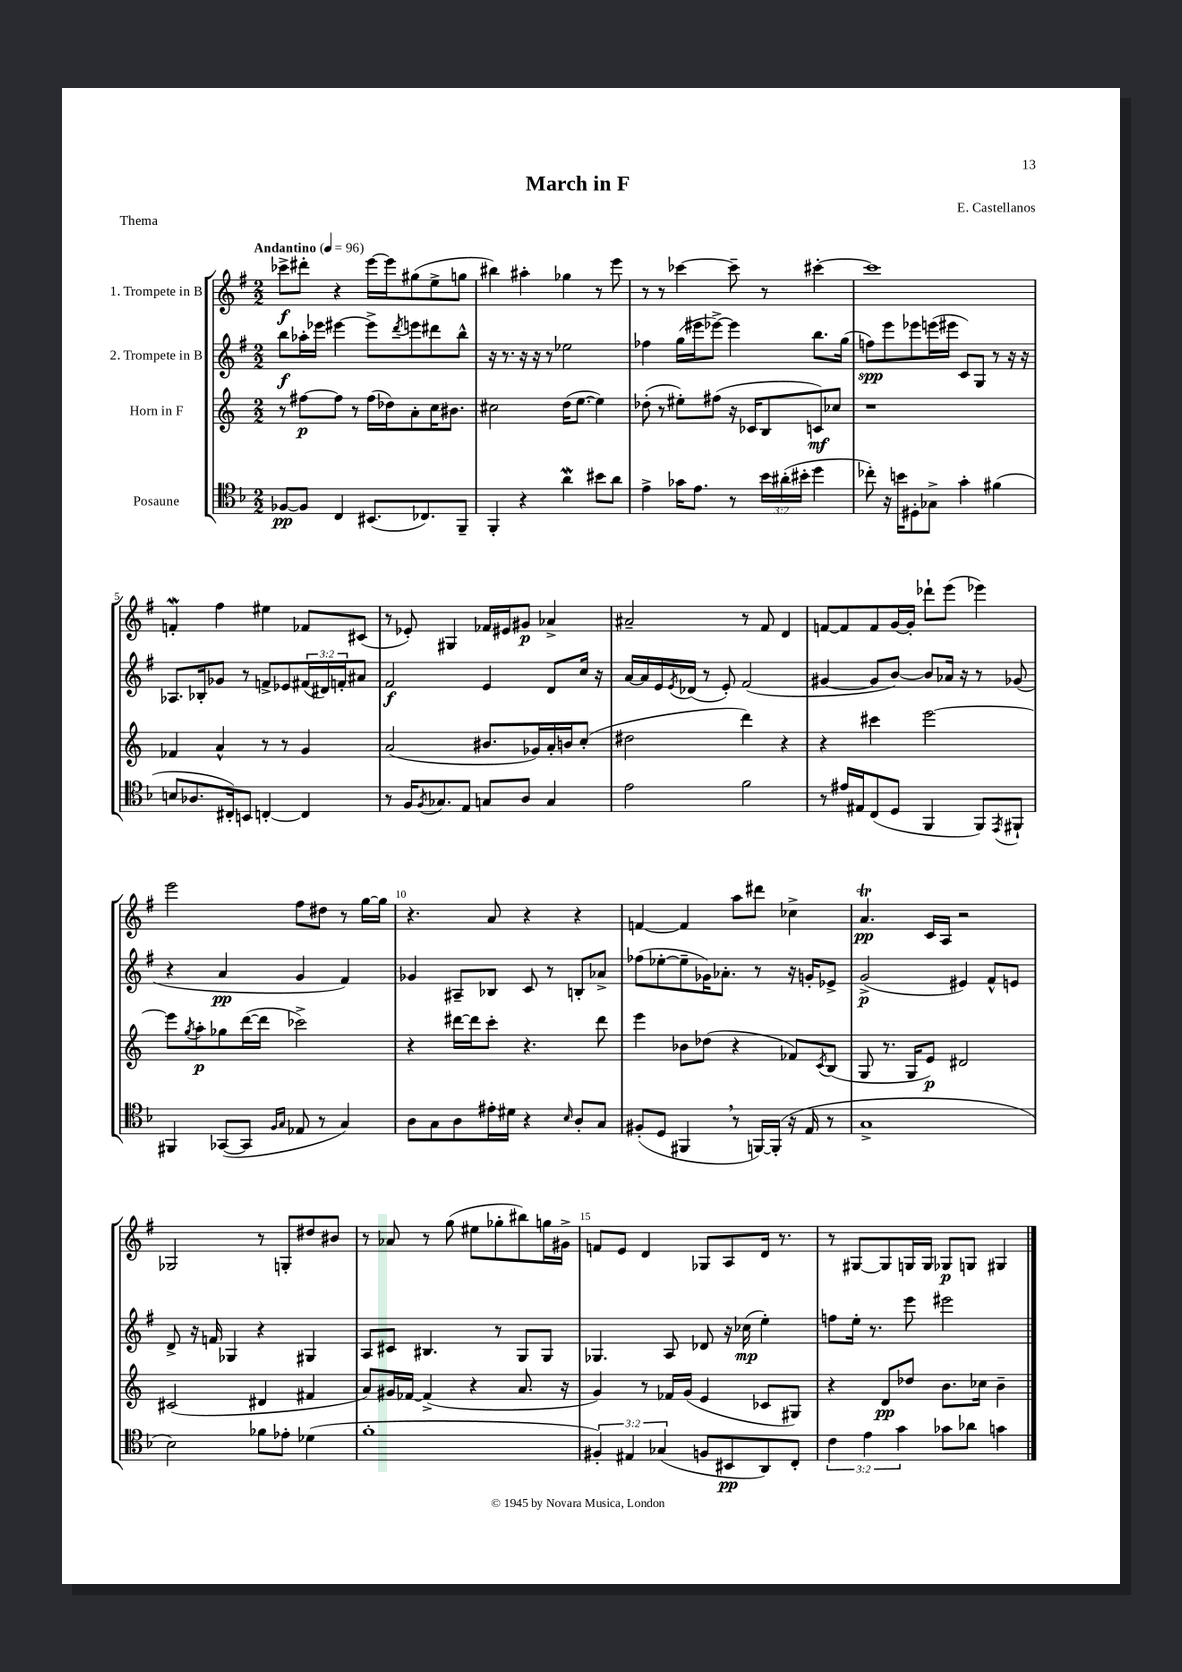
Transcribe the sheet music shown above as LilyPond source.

\header { title = "March in F" composer = "E. Castellanos" piece = "Thema" }
<<
\new StaffGroup <<
\new Staff = "s0" \with { instrumentName = "1. Trompete in B" } {
    \clef treble \key g \major \numericTimeSignature \time 2/2 \tempo "Andantino" 4 = 96
    ces'''8->\f dis'''8-. r4 e'''16~ e'''16 gis''8( e''8-> g''8 |
    bis''4) ais''4-. ges''4 r8 e'''8 |
    r8 r8 ces'''4~ ces'''8-- r8 cis'''4~-. |
    cis'''1 |
    f'4-.\mordent fis''4 eis''4 fes'8 cis'8( |
    r8 ees'8-.) gis4 fes'16 eis'16 gis'8\p aes'4-> |
    ais'2-- r8 fis'8 d'4 |
    f'8~ f'8 f'8 g'16~ g'16-. des'''8-! e'''8( ees'''4) |
    e'''2 fis''8 dis''8 r8 g''16~ g''16 |
    r4. a'8 r4 r4 |
    f'4~ f'4 a''8 dis'''8 ces''4-> |
    a'4.\trill\pp c'16 a16 r2 |
    ges2 r8 g8-. dis''8 bis'8 |
    r8 aes'8 r8 g''8( eis''8 ges''8-. bis''8) g''16 gis'16-> |
    f'8 e'8 d'4 ges8 a8 d'16 r8. |
    r8 gis8~ gis8 g16 g16 ges8\p g8 gis4 \bar "|." |
}
\new Staff = "s1" \with { instrumentName = "2. Trompete in B" } {
    \clef treble \key g \major \numericTimeSignature \time 2/2 \override Staff.TupletNumber.text = #tuplet-number::calc-fraction-text
    b''8\f aes''16-. ees'''16 eis'''4~ eis'''8-> \acciaccatura { d'''8 } e'''8 dis'''8 b''8-^ |
    r16 r8. r16 r16 r8 ees''2 |
    fes''4 g''16( eis'''16 ees'''8~->) ees'''4 b''8. g''16( |
    f''8\spp) e'''8 ees'''8 e'''16( eis'''16 c'8) g8 r8 r16 r16 |
    aes8. bes16-. ges'8 r8 f'8-> ees'8 \tuplet 3/2 { fis'16( dis'16) f'16-. } ais'8 |
    fis'2\f e'4 d'8 c''16 r16 |
    a'16~ a'16 e'16 \acciaccatura { e'8 } des'16( r8 e'8-.) fis'2( |
    gis'4~ gis'8 b'8~) b'8 aes'16 r16 r8 ges'8( |
    r4 a'4\pp g'4 fis'4) |
    ges'4 ais8-- bes8 c'8 r8 b8-. aes'8-> |
    fes''8( ees''8~-. ees''8-- ges'16) aes'8.-. r8 r16 g'16-. ees'8-> |
    g'2->\p( eis'4) fis'8-^ e'8 |
    d'8-> r16 f'16 ges4 r4 gis4 |
    a8 cis'8 bis4. r8 g8 g8 |
    ges4. a8 des'8 r16 ces''16\mp( e''4-.) |
    f''8 e''16-. r8. e'''8 eis'''2 \bar "|." |
}
\new Staff = "s2" \with { instrumentName = "Horn in F" } {
    \clef treble \key c \major \numericTimeSignature \time 2/2
    r8 fis''8~\p fis''8 r8 fis''16( des''16) a'8-. c''16 bis'8. |
    cis''2 d''16( e''8.~ e''4) |
    des''8-.( r8 eis''8-.) fis''8( r16 ces'16 b8 c'8\mf) ces''8 |
    r1 |
    fes'4 a'4-^ r8 r8 g'4 |
    a'2( bis'8. ges'16) a'16-. b'16 c''8-.( |
    dis''2 d'''4) r4 |
    r4 cis'''4 e'''2~ |
    e'''8 \acciaccatura { g''8 } a''8-.\p ges''8 d'''16~( d'''16 ces'''2->) |
    r4 dis'''16~ dis'''16 c'''8-. r4. dis'''8 |
    e'''4 bes'8 des''8( r4 fes'8) \acciaccatura { c'8 } b8( |
    g8 r8. g16 e'8\p) dis'2 |
    cis'2( dis'4 fis'4 |
    a'8) gis'16 fes'16~ fes'4->( r4 a'8. r16 |
    g'4) r8 fes'16 g'16( e'4 ces'8 gis8) |
    r4 d'8\pp des''8 b'8. ces''16 b'4-- \bar "|." |
}
\new Staff = "s3" \with { instrumentName = "Posaune" } {
    \clef tenor \key f \major \numericTimeSignature \time 2/2 \override Staff.TupletNumber.text = #tuplet-number::calc-fraction-text
    fes8~\pp fes8 c4 bis,8.( ces8.) f,8-- |
    f,4-. r4 a'4\mordent bis'8 a'8 |
    e'4-> ges'16 e'8. r8 \tuplet 3/2 { bes'16 ais'16-.( bis'16-. } d''4 |
    ces''8-.) r16 b'16 dis8-. ges8-> g'4-. fis'4( |
    b8 aes8. cis16-.) b,8 c4~-. c4 |
    r8 f16 \acciaccatura { f8 } ges8. e8 g8 a8 g4 |
    e'2 f'2 |
    r8 eis'16 eis16 c8( d8 f,4 f,8) \acciaccatura { e,8 } fis,8-! |
    fis,4 ges,8~( ges,8 \grace { f16 g16 } ees8 r8 g4) |
    a8 g8 a8 eis'16-. dis'16 r4 \grace { bes16 } a8-. g8 |
    fis8-.( d8 fis,4 \breathe r8 f,16~) f,16-.( r16 e16 r8 |
    g1-> |
    bes2) fes'8 ees'8-. des'4( |
    f'1-. |
    \tuplet 3/2 { fis4-.) eis4 ges4( } f8 bis,8\pp a,8) c8-. |
    \tuplet 3/2 { c'4 e'4 g'4 } ges'8 aes'8 g'4 \bar "|." |
}
>>
>>
\layout { \context { \Score \override BarNumber.break-visibility = ##(#f #t #t) barNumberVisibility = #(every-nth-bar-number-visible 5) } }
